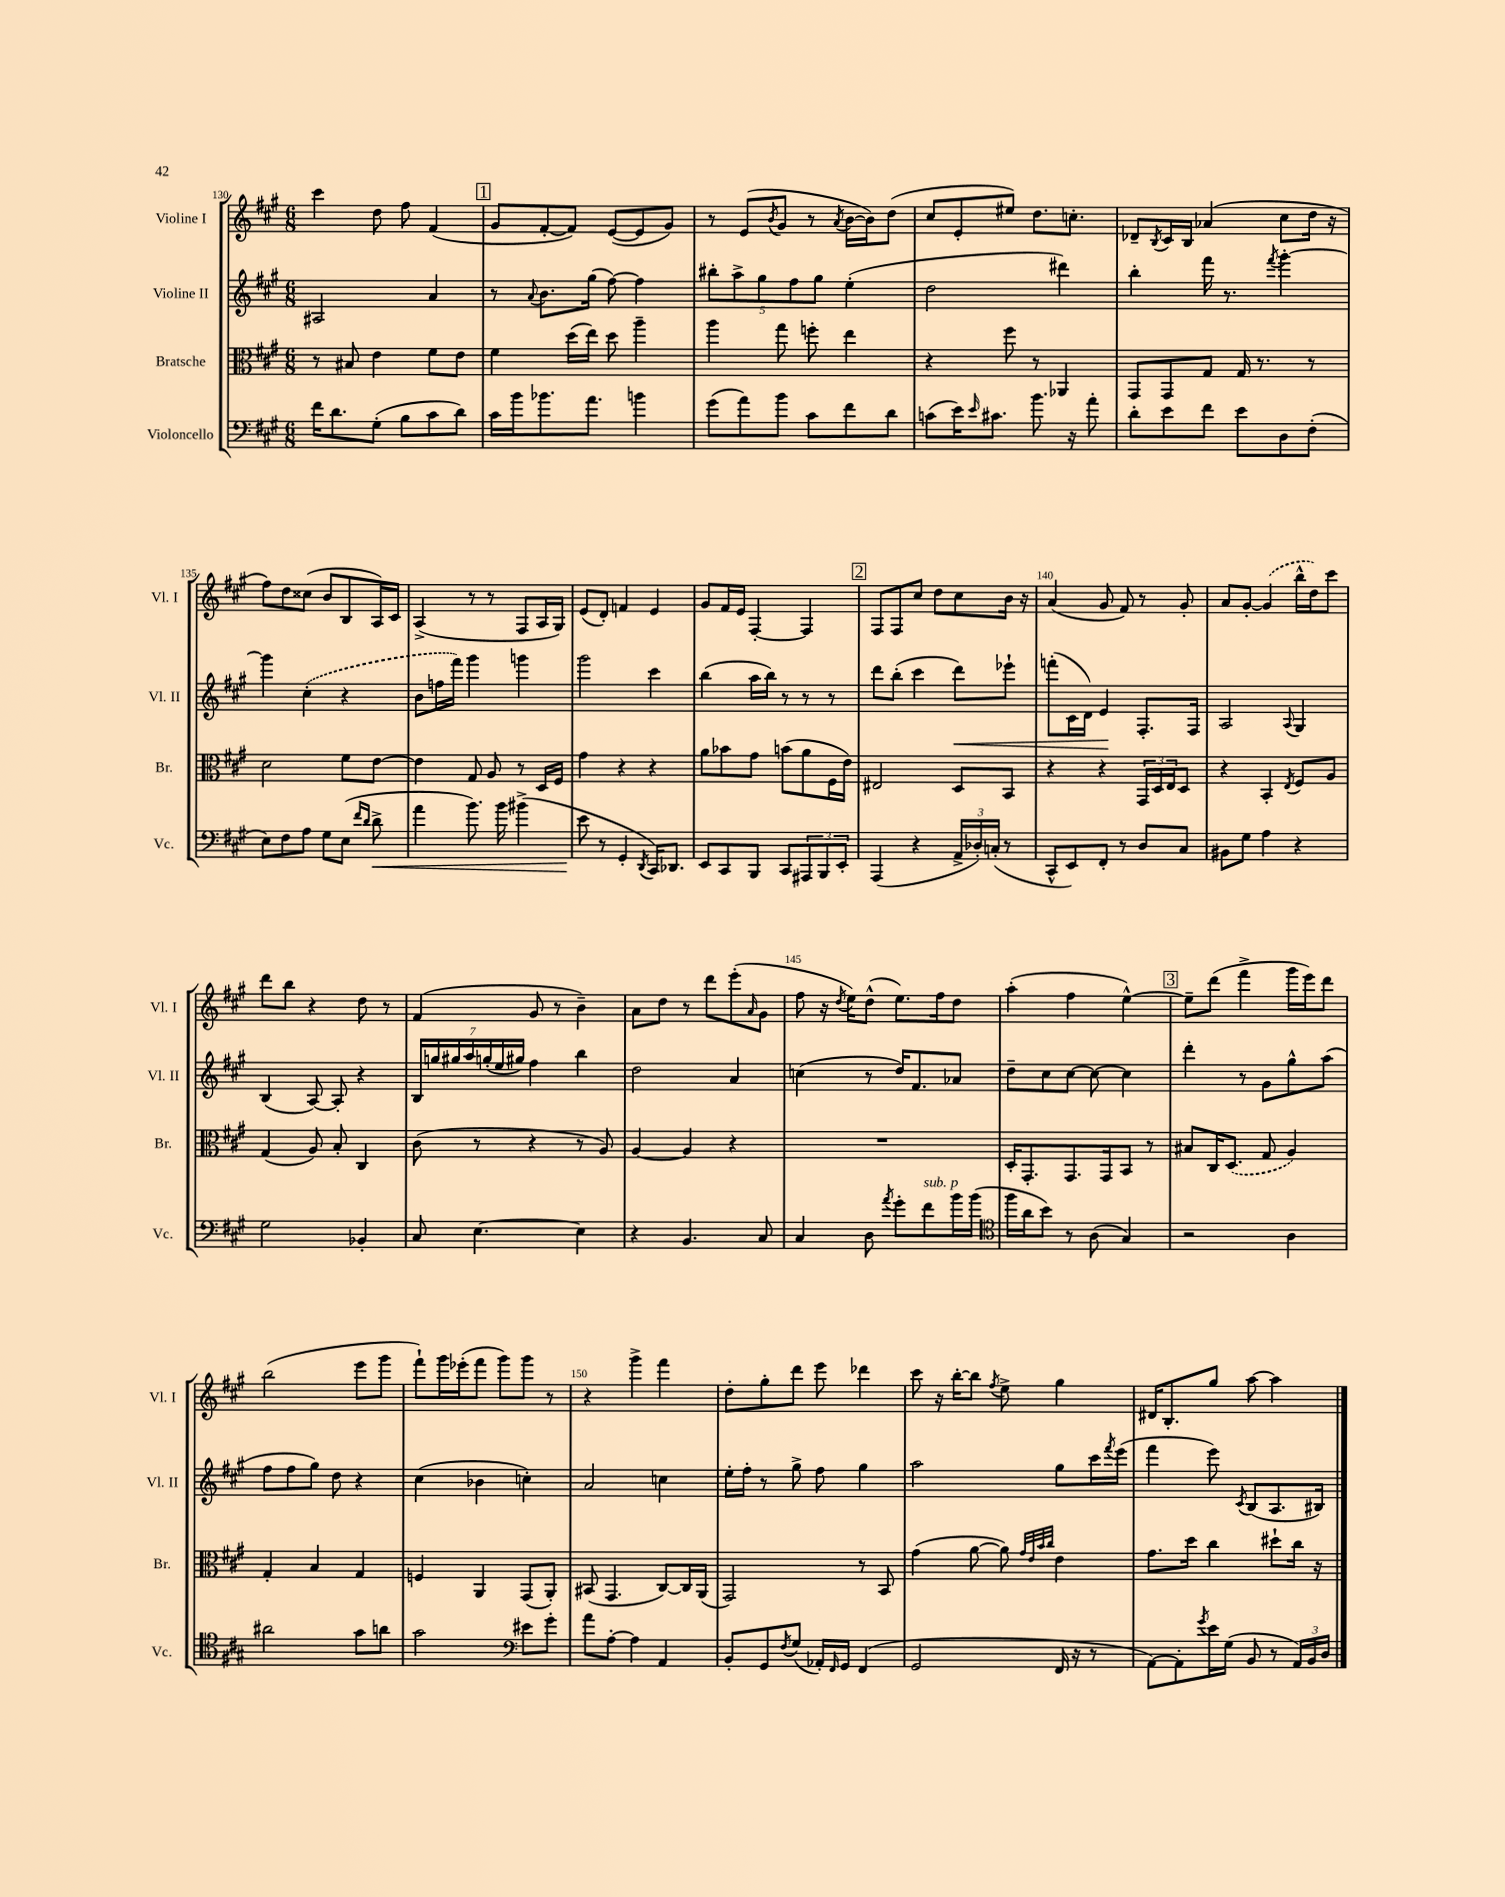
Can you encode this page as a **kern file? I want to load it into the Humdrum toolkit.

**kern	**kern	**kern	**kern
*staff4	*staff3	*staff2	*staff1
*clefF4	*clefC3	*clefG2	*clefG2
*k[f#c#g#]	*k[f#c#g#]	*k[f#c#g#]	*k[f#c#g#]
*M6/8	*M6/8	*M6/8	*M6/8
16f#\LK	8r	2A#/	4ccc#\
8.d\	.	.	.
.	8B#/	.	.
(8G#'\J	4e\	.	8dd\
8B\L	.	.	8ff#\
8c#\	8f#\L	4a/	(4f#/
8d\J)	8e\J	.	.
=	=	=	=
16c#\LL	4f#\	8r	8g#/L
16b\J	.	.	.
.	.	8qqa/	.
8.b-\	.	8.b\L	[8f#'/
.	(16dd\LL	.	8f#/]J)
8.a\J	16ee\JJ)	(16gg#\Jk	.
.	8dd\	[8ff#\)	([8e/L
4b\	4aa~\	4ff#\]	8e/]
.	.	.	8g#/J)
=	=	=	=
(8g#\L	4aa\	10bb#'\L	8r
.	.	10aa^\	.
8a\)	.	.	(8e/L
.	.	10gg#\	.
.	.	.	8qb/
8b\J	8gg#\	.	8g#/J
.	.	10ff#\	.
8c#\L	8ff'\	.	8r
.	.	10gg#\J	.
.	.	.	8qa/
8f#\	4ee\	(4ee'\	[16b\LL
.	.	.	16b\]J)
8d\J	.	.	(8dd\J
=	=	=	=
(8c\L	4r	2dd\	8cc#/L
16e\K)	.	.	8e'/
16qqe/	.	.	.
8.c#\J	.	.	.
.	8ff#\	.	8ee#/J)
8.b\	8r	.	8.dd\L
.	4AA-/	4ddd#\)	.
16r	.	.	8.cc'\J
8a'\	.	.	.
=	=	=	=
8d'\L	8GG#/L	4bb'\	8d-~/L
.	.	.	8qB/
8e\	8GG#/	.	16c#/L
.	.	.	16B/JJ
8f#\J	8G#/J	16fff#\	(4a-/
.	.	8.r	.
8e\L	16G#/	.	.
.	8.r	.	.
.	.	8qfff#/	.
8D\	.	[4ggg#'\	8cc#\L
(8F#'\J	8r	.	16dd\Jk
.	.	.	16r
=	=	=	=
8E\L)	2d\	4ggg#\]	8ff#\L)
8F#\	.	.	8dd\
8A\J	.	(4cc#'\	(8cc##\J
8G#\L	.	.	8b/L
(8E\J	8f#\L	4r	8B/
16qqf#/LL	.	.	.
16qqd/JJ	.	.	.
8d^\	[8e\J	.	16A/L)
.	.	.	16c#/JJ
=	=	=	=
4a\	4e\]	8b\L	(4A^/
.	.	16ff\L	.
.	.	16fff#\JJ)	.
8.b\)	8G#/	4ggg#\	8r
.	8A/	.	8r
16b\	.	.	.
(4b#^\	8r	4ggg\	8F#/L
.	16D/LL	.	16A/L
.	16F#/JJ	.	16G#/JJ)
=	=	=	=
8e\	4g#\	2ggg#\	(8e/L
8r	.	.	8d'/J)
4GG#'/	4r	.	4f/
8qDD/	.	.	.
16CC#/LK)	4r	4ccc#\	4e/
8.DD-/J	.	.	.
=	=	=	=
8EE/L	8a\L	(4bb\	8g#/L
8CC#/	8b-\	.	16f#/L
.	.	.	16e/JJ
8BBB/J	8g#\J	16aa\LL	[4F#'/
.	.	16bb\JJ)	.
8CC#/L	(8b\L	8r	.
12AAA#/	8a\	8r	4F#/]
12BBB/	.	.	.
.	16F#\L	8r	.
12EE'/J	.	.	.
.	16e\JJ)	.	.
=	=	=	=
(4AAA/	2E#/	8ddd\L	8F#/L
.	.	(8bb'\J	8F#/
4r	.	4ccc#\	8cc#/J
.	.	.	8dd\L
24AA^/LL	8D/L	8ddd\L)	8cc#\
24D-'/)	.	.	.
(24C'/JJ	.	.	.
8r	8BB/J	8eee-`\J	16b\Jk
.	.	.	16r
=	=	=	=
8CC#^^/L	4r	(8fff'\L	(4a/
8EE/)	.	16c#\L	.
.	.	16d\JJ)	.
8FF#'/J	4r	4e/	8g#/
8r	.	.	8f#/)
8D/L	24GG#/LL	8.F#'/L	8r
.	24D/	.	.
.	24E/J	.	.
8C#/J	8D/J	.	8g#'/
.	.	16F#/Jk	.
=	=	=	=
8BB#\L	4r	2A/	8a/L
8G#\J	.	.	[8g#'/J
4A\	4BB'/	.	(4g#/]
.	8qE/	8qqA/	.
4r	8F#/L	4G#/	16bb^^\LL
.	.	.	16dd\J)
.	8A/J	.	8ccc#\J
=	=	=	=
2G#\	(4G#/	(4B/	8ddd\L
.	.	.	8bb\J
.	8A/)	[8A/)	4r
.	8B'/	8A'/]	.
4BB-'/	4C#/	4r	8dd\
.	.	.	8r
=	=	=	=
8C#/	(8c#\	28B/LL	(4f#/
.	.	28gg/	.
.	.	28gg#/	.
.	.	28aa/	.
[4.E\	8r	.	.
.	.	(28gg'/	.
.	.	28ee/	.
.	.	28gg#/JJ)	.
.	4r	4ff#\	8g#/
.	.	.	8r
4E\]	8r	4bb\	4b~\)
.	8A/)	.	.
=	=	=	=
4r	[4A/	2dd\	8a\L
.	.	.	8dd\J
4.BB/	4A/]	.	8r
.	.	.	8ddd\L
.	4r	4a/	(8eee'\
.	.	.	16qqa/
8C#/	.	.	8g#\J
=	=	=	=
4C#/	2.r	(4cc\	8ff#\
.	.	.	16r
.	.	.	8qdd/
.	.	.	16ee\LK)
8D\	.	8r	(8dd^^\J
8qa/	.	.	.
8g#'\L	.	16dd/LK)	8.ee\L)
.	.	8.f#/	.
8f#\	.	.	.
.	.	.	16ff#\k
16b\L	.	8a-/J	8dd\J
(16b\JJ	.	.	.
=	=	=	=
*clefC4	*	*	*
16ff#\LL	16D'/LK	8dd~\L	(4aa'\
16a\J	8.GG#'/	.	.
8b\J)	.	8cc#\	.
8r	8.GG#/	[8cc#\J	4ff#\
(8A\	.	8cc#\_	.
.	16GG#/k	.	.
4G#/)	8BB/J	4cc#\]	[4ee^^\)
.	8r	.	.
=	=	=	=
2r	8B#/L	4ddd'\	8ee~\]L
.	16C#/K	.	(8ddd\J
.	(8.D/J	.	.
.	.	8r	4fff#^\
.	8G#/	8g#\L	.
4A\	4A/)	8gg#^^\	16ggg#\LL
.	.	.	16eee\J)
.	.	(8aa\J	8ddd\J
=	=	=	=
2a#\	4G#'/	8ff#\L	(2bb\
.	.	8ff#\	.
.	4B/	8gg#\J)	.
.	.	8dd\	.
8g#\L	4G#/	4r	8eee\L
8a\J	.	.	8ggg#\J
=	=	=	=
2g#\	4F/	(4cc#\	8fff#`\L)
.	.	.	16ggg#\L
.	.	.	(16eee-'\J
.	4AA/	4b-\	8fff#\J
.	.	.	8ggg#\L)
*clefF4	*	*	*
8e#\L	(8GG#/L	4cc'\)	8ggg#\J
8g#'\J	8AA'/J)	.	8r
=	=	=	=
8a\L	(8BB#/	2a/	4r
[8A'\J	4.GG#/	.	.
4A\]	.	.	4ggg#^\
4AA/	[8C#/L)	4cc\	4fff#\
.	16C#/]L	.	.
.	(16AA/JJ	.	.
=	=	=	=
8BB'/L	2GG#/)	16ee'\LL	8dd'\L
.	.	16ff#'\JJ	.
8GG#/	.	8r	8gg#'\
8qF#/	.	.	.
(8G#/J	.	8gg#^\	8ddd\J
16AA-'/LL)	.	8ff#\	8eee\
16qqFF#/	.	.	.
16GG#/JJ	.	.	.
(4FF#/	8r	4gg#\	4ddd-\
.	8BB/	.	.
=	=	=	=
2GG#/	(4g#\	2aa\	8ccc#\
.	.	.	16r
.	.	.	[16bb'\LK
.	[8a\	.	8bb\]J
.	.	.	8qff#/
.	8a\])	.	8ee^\
.	32qqg#/LLL	.	.
.	32qqe/	.	.
.	32qqb/	.	.
.	32qqcc#/JJJ	.	.
16FF#/	4e\	8gg#\L	4gg#\
16r	.	.	.
8r	.	16ccc#\L	.
.	.	8qfff#/	.
.	.	(16eee\JJ	.
=	=	=	=
[8AA\L)	8.g#\L	4fff#\	16d#/LK
.	.	.	8.B'/
8AA'\]	.	.	.
.	16dd\Jk	.	.
8qg#/	.	.	.
16e\L	4cc#\	8eee\)	8gg#/J
(16G#\JJ	.	.	.
.	.	8qc#/	.
8BB/	.	(8B/L	[8aa\
8r	8dd#`\L	8.A/	4aa\]
24AA/LL)	16cc#\Jk	.	.
24BB/	.	.	.
.	16r	16B#/Jk)	.
24D/JJ	.	.	.
==	==	==	==
*-	*-	*-	*-
